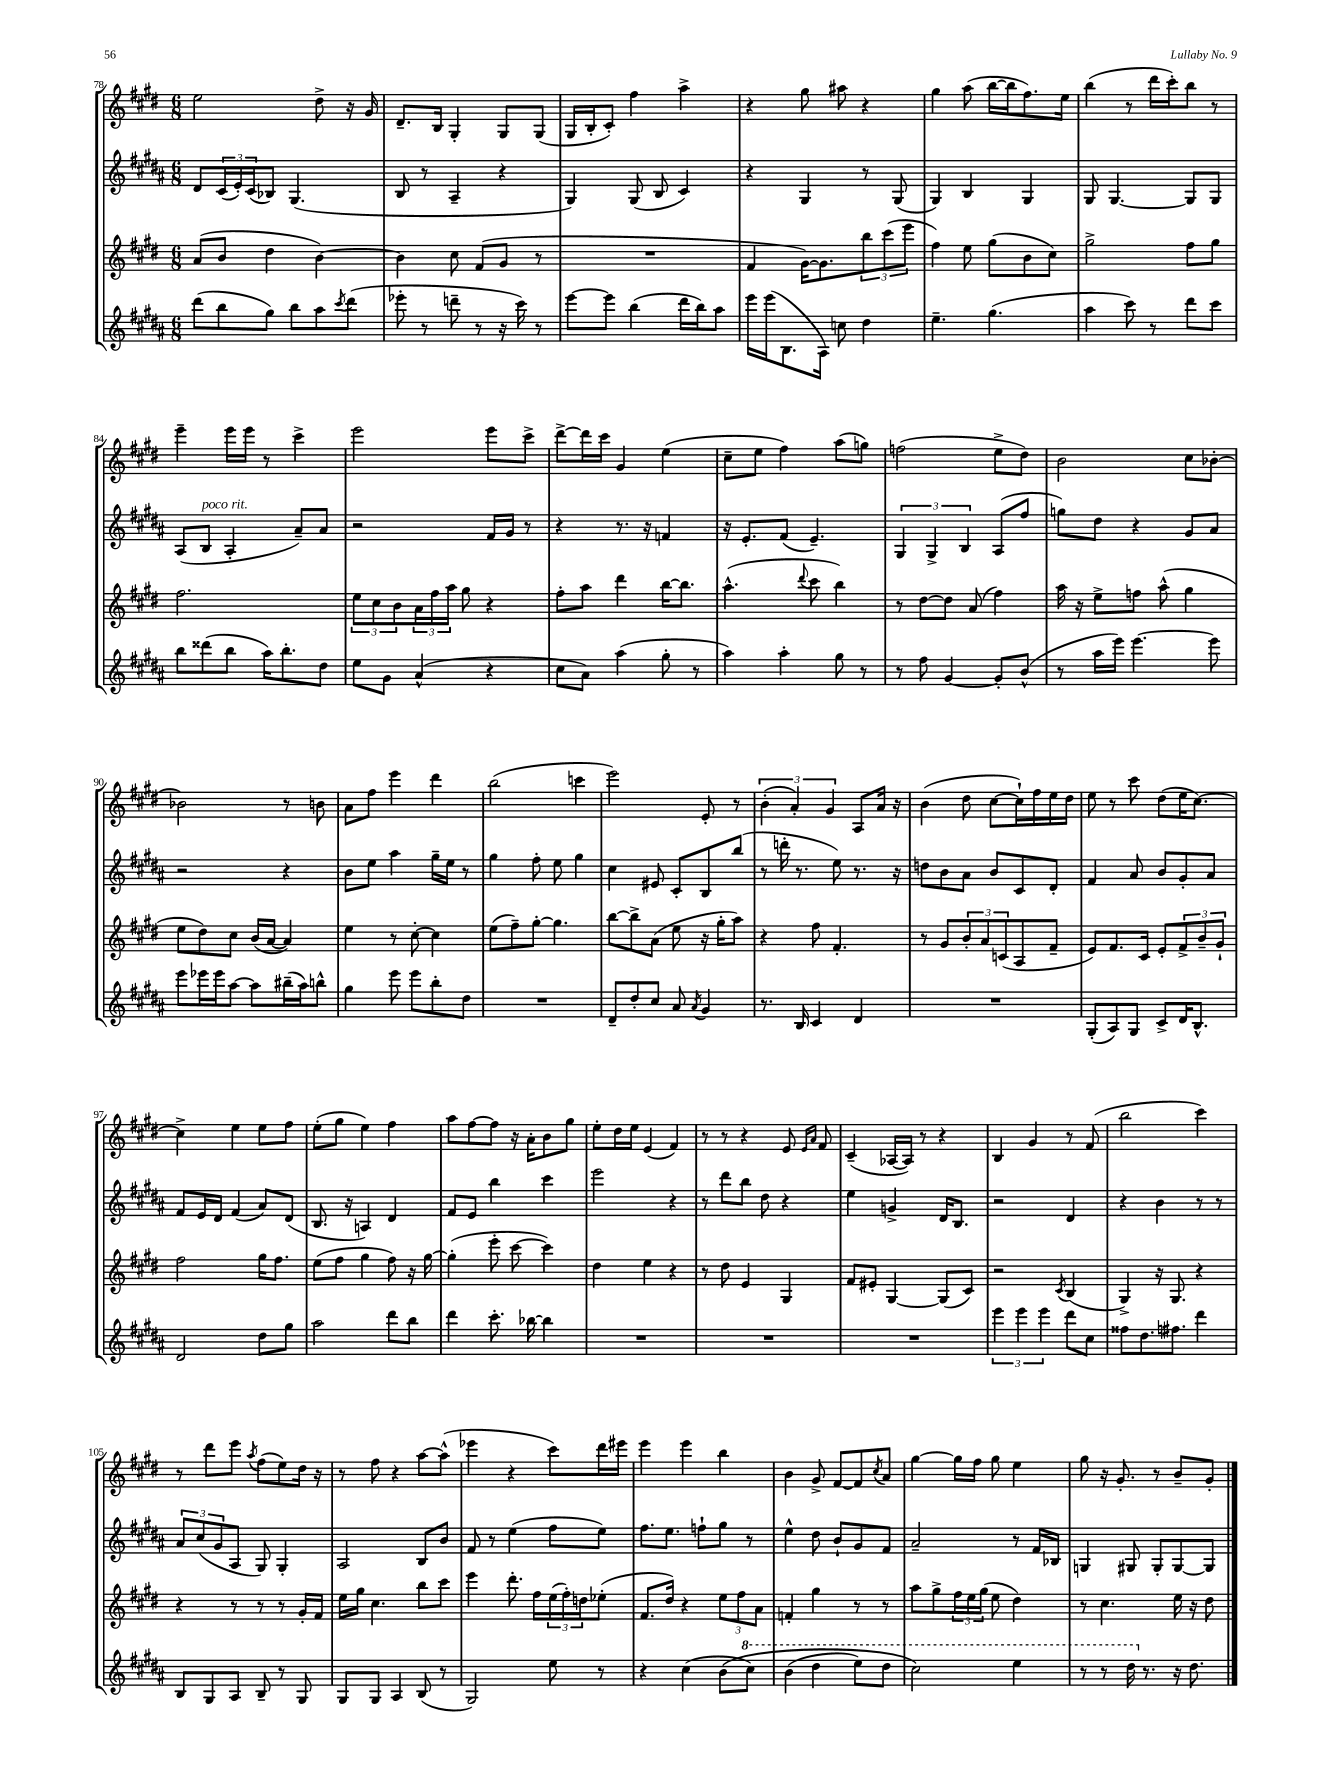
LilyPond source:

<<
\new StaffGroup <<
\new Staff = "s0" {
    \clef treble \key e \major \numericTimeSignature \time 6/8
    e''2 dis''8-> r16 gis'16 |
    dis'8.-- b16 gis4-. gis8 gis8( |
    gis16 b16-. cis'8-.) fis''4 a''4-> |
    r4 gis''8 ais''8 r4 |
    gis''4 a''8( b''16~ b''16 fis''8.) e''16 |
    b''4( r8 dis'''16 cis'''16-.) b''8 r8 |
    e'''4-- e'''16 e'''16 r8 cis'''4-> |
    e'''2 e'''8 cis'''8-> |
    dis'''8~-> dis'''16 cis'''16 gis'4 e''4( |
    cis''8-- e''8 fis''4) a''8( g''8) |
    f''2( e''8-> dis''8) |
    b'2 cis''8 bes'8~-. |
    bes'2 r8 b'8 |
    a'8 fis''8 e'''4 dis'''4 |
    b''2( c'''4 |
    e'''2) e'8-. r8 |
    \tuplet 3/2 { b'4-.( a'4-.) gis'4 } a8 a'16 r16 |
    b'4( dis''8 cis''8~ cis''16-!) fis''16 e''16 dis''16 |
    e''8 r8 cis'''8 dis''8( e''16 cis''8.~) |
    cis''4-> e''4 e''8 fis''8 |
    e''8-.( gis''8 e''4) fis''4 |
    a''8 fis''8~ fis''8 r16 a'16-. b'8 gis''8 |
    e''8-. dis''16 e''16 e'4( fis'4) |
    r8 r8 r4 e'8 \grace { e'16 a'16 } fis'8 |
    cis'4--( aes16~ aes16) r8 r4 |
    b4 gis'4 r8 fis'8( |
    b''2 cis'''4) |
    r8 dis'''8 e'''8 \acciaccatura { a''8 } fis''8( e''8) dis''16 r16 |
    r8 fis''8 r4 a''8~ a''8-^( |
    ees'''4 r4 cis'''8) dis'''16 eis'''16 |
    e'''4 e'''4 b''4 |
    b'4 gis'8-> fis'8~ fis'8 \acciaccatura { cis''8 } a'8 |
    gis''4~ gis''16 fis''16 gis''8 e''4 |
    gis''8 r16 gis'8.-. r8 b'8-- gis'8-. \bar "|." |
}
\new Staff = "s1" {
    \clef treble \key b \major \numericTimeSignature \time 6/8
    dis'8 \tuplet 3/2 { cis'16( e'16-.) cis'16( } bes8) gis4.( |
    b8 r8 ais4-- r4 |
    gis4) gis8( b8 cis'4) |
    r4 gis4 r8 gis8( |
    gis4) b4 gis4 |
    gis8 gis4.~ gis8 gis8 |
    ais8( b8^\markup { \italic "poco rit." } ais4-. ais'8--) ais'8 |
    r2 fis'16 gis'16 r8 |
    r4 r8. r16 f'4 |
    r16 e'8.-. fis'8( e'4.--) |
    \tuplet 3/2 { gis4 gis4-> b4 } ais8( fis''8 |
    g''8) dis''8 r4 gis'8 ais'8 |
    r2 r4 |
    b'8 e''8 ais''4 gis''16-- e''16 r8 |
    gis''4 fis''8-. e''8 gis''4 |
    cis''4 eis'8 cis'8-. b8 b''8( |
    r8 d'''16-. r8. e''8) r8. r16 |
    d''8 b'8 ais'8 b'8 cis'8 dis'8-. |
    fis'4 ais'8 b'8 gis'8-. ais'8 |
    fis'8 e'16 dis'16 fis'4( ais'8) dis'8( |
    b8. r16 a4) dis'4 |
    fis'8 e'8 b''4 cis'''4 |
    e'''2 r4 |
    r8 dis'''8 b''8 dis''8 r4 |
    e''4 g'4-> dis'16 b8. |
    r2 dis'4 |
    r4 b'4 r8 r8 |
    \tuplet 3/2 { ais'8 cis''8( gis'8 } ais8 gis8) gis4-. |
    ais2 b8 b'8 |
    fis'8 r8 e''4( fis''8 e''8) |
    fis''8. e''8. f''8-! gis''8 r8 |
    e''4-^ dis''8 b'8-! gis'8 fis'8 |
    ais'2-- r8 fis'16 bes16 |
    g4 gis8 gis8-. gis8~ gis8 \bar "|." |
}
\new Staff = "s2" {
    \clef treble \key e \major \numericTimeSignature \time 6/8
    a'8( b'8 dis''4 b'4~) |
    b'4 cis''8 fis'8( gis'8 r8 |
    R2. |
    fis'4 gis'16~) gis'8. \tuplet 3/2 { b''8 cis'''8( e'''8 } |
    fis''4) e''8 gis''8( b'8 cis''8) |
    gis''2-> fis''8 gis''8 |
    fis''2. |
    \tuplet 3/2 { e''8 cis''8 b'8 } \tuplet 3/2 { a'16 fis''16 a''16 } gis''8 r4 |
    fis''8-. a''8 dis'''4 b''16~ b''8. |
    a''4.-^( \appoggiatura { dis'''8 } cis'''8 b''4) |
    r8 dis''8~ dis''8 a'8( fis''4) |
    a''16 r16 e''8-> f''8 a''8-^( gis''4 |
    e''8 dis''8) cis''8 b'16( a'16~ a'4) |
    e''4 r8 cis''8~-. cis''4 |
    e''8( fis''8--) gis''8~-. gis''4. |
    b''8~ b''8-> a'8( e''8 r16 gis''16-. a''8) |
    r4 fis''8 fis'4.-. |
    r8 gis'8 \tuplet 3/2 { b'8-. a'8 c'8( } a8 fis'8-- |
    e'8) fis'8. cis'16 e'8-. \tuplet 3/2 { fis'8-> b'8-- gis'8-! } |
    fis''2 gis''16 fis''8. |
    e''8( fis''8 gis''4 fis''8) r16 gis''16~ |
    gis''4-.( e'''8-. cis'''8~ cis'''4) |
    dis''4 e''4 r4 |
    r8 dis''8 e'4 gis4 |
    fis'8 eis'8-. gis4~ gis8( cis'8) |
    r2 \acciaccatura { cis'8 } b4( |
    gis4->) r16 gis8. r4 |
    r4 r8 r8 r8 gis'16-. fis'16 |
    e''16 gis''16 cis''4. b''8 cis'''8 |
    e'''4 dis'''8.-. fis''16 \tuplet 3/2 { e''16( fis''16-.) d''16 } ees''8-.( |
    fis'8. dis''16) r4 \tuplet 3/2 { e''8 fis''8 a'8 } |
    f'4-. gis''4 r8 r8 |
    a''8 gis''8-> \tuplet 3/2 { fis''16 e''16 gis''16( } e''8 dis''4) |
    r8 cis''4. e''16 r16 dis''8 \bar "|." |
}
\new Staff = "s3" {
    \clef treble \key b \major \numericTimeSignature \time 6/8
    dis'''8( b''8 gis''8) b''8 ais''8 \acciaccatura { cis'''8 } dis'''8( |
    ees'''8-. r8 d'''8-- r8 r16 cis'''16) r8 |
    e'''8~ e'''8 b''4( dis'''16 b''16) ais''8 |
    e'''16 e'''16( b8. ais16) c''8 dis''4 |
    e''4.-- gis''4.( |
    ais''4 cis'''8) r8 dis'''8 cis'''8 |
    b''8 disis'''8( b''8 ais''16) b''8.-. dis''8 |
    e''8 gis'8 ais'4-^( r4 |
    cis''8 ais'8) ais''4( gis''8-. r8 |
    ais''4) ais''4-. gis''8 r8 |
    r8 fis''8 gis'4~ gis'8-. b'8-^( |
    r8 ais''16 e'''16) e'''4.~ e'''8 |
    e'''8 ees'''16 ees'''16 ais''8~ ais''8 bis''16--( ais''16) b''8-^ |
    gis''4 e'''8 e'''8 b''8-. dis''8 |
    R2. |
    dis'8-- dis''8-. cis''8 ais'8 \acciaccatura { ais'8 } gis'4 |
    r8. b16 cis'4 dis'4 |
    R2. |
    gis8-.( ais8) gis8 cis'8-> dis'16 b8.-^ |
    dis'2 dis''8 gis''8 |
    ais''2 dis'''8 b''8 |
    dis'''4 cis'''8.-. bes''16~ bes''4 |
    R2. |
    R2. |
    R2. |
    \tuplet 3/2 { e'''4 e'''4 e'''4 } dis'''8 cis''8 |
    fisis''8 dis''8. fis''8. dis'''4 |
    b8 gis8 ais8 b8-- r8 gis8 |
    gis8 gis8 ais4 b8( r8 |
    gis2) e''8 r8 |
    r4 cis''4( b'8\( \ottava #1 cis'''8) |
    b''4( dis'''4 e'''8) dis'''8 |
    cis'''2\) e'''4 |
    r8 r8 dis'''16 \ottava #0 r8. r16 dis''8. \bar "|." |
}
>>
>>
\layout { \context { \Score currentBarNumber = #78 } }
